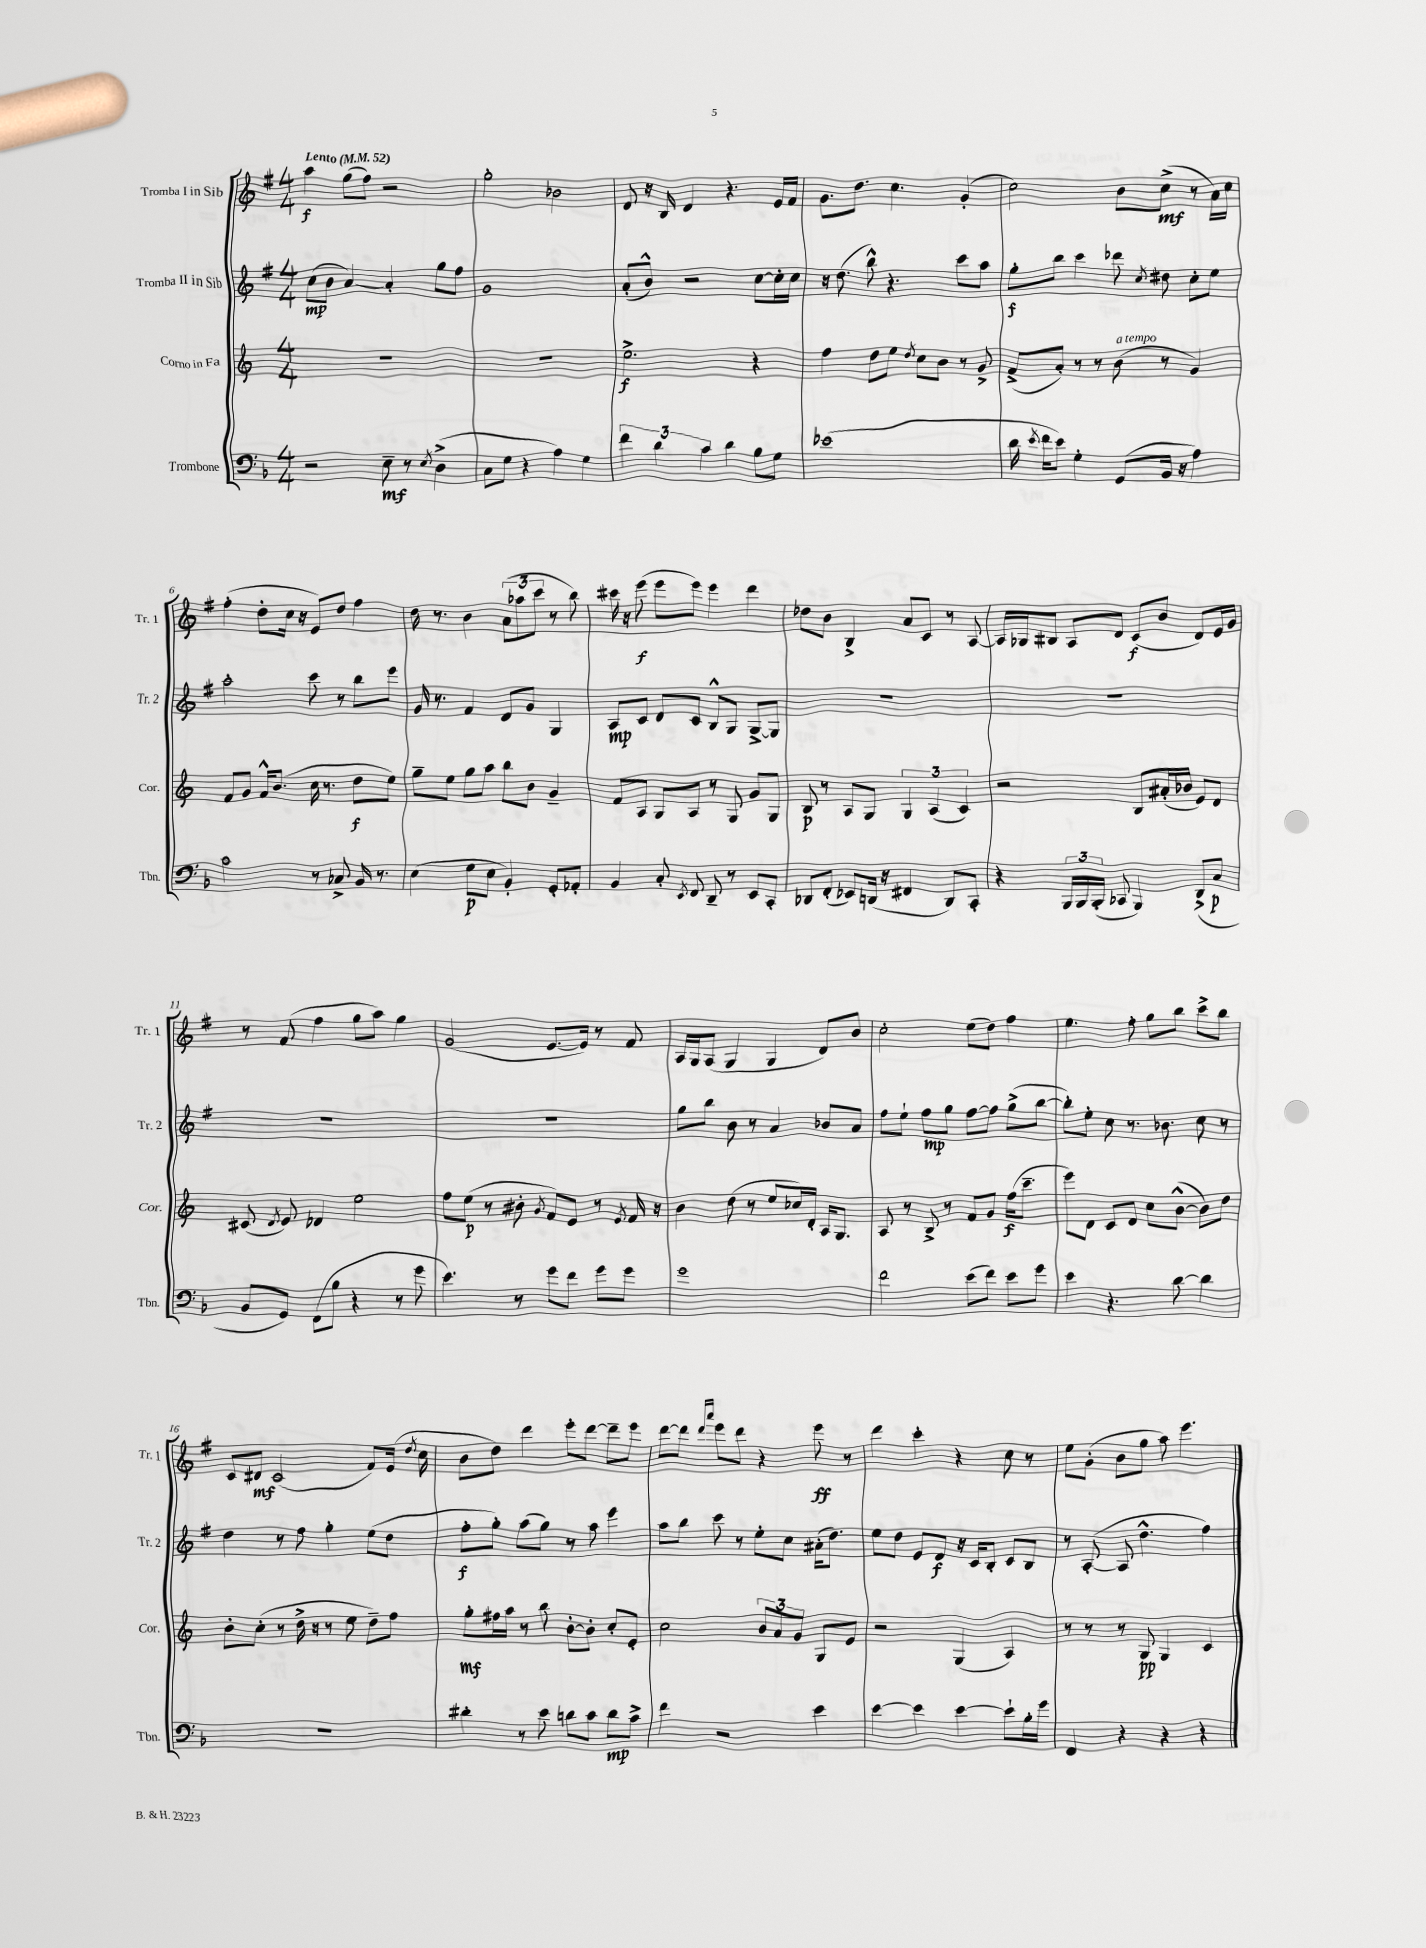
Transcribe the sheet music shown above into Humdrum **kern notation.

**kern	**kern	**kern	**kern
*staff4	*staff3	*staff2	*staff1
*clefF4	*clefG2	*clefG2	*clefG2
*k[b-]	*k[]	*k[f#]	*k[f#]
*M4/4	*M4/4	*M4/4	*M4/4
*MM52	*MM52	*MM52	*MM52
2r	1r	(8cc	4aa
.	.	8b	.
.	.	[4a)	(8gg
.	.	.	8ff#)
8E~	.	4a']	2r
8r	.	.	.
8qE	.	.	.
(4D^	.	8gg	.
.	.	8ff#	.
=	=	=	=
8C	1r	1g	2gg'
8G	.	.	.
4r	.	.	.
4A)	.	.	2b-
4G	.	.	.
=	=	=	=
6f	2.ee^	(8a'	8d
.	.	8b^^)	16r
6d	.	.	.
.	.	.	16B
.	.	2r	4d
6c	.	.	.
4d	.	.	4.r
8B-	4r	[8cc	.
8G	.	16cc']	16e
.	.	16cc	16f#
=	=	=	=
(1e-	4ff	16r	8.g
.	.	(8.dd	.
.	.	.	8.dd
.	8dd	8bb^^)	.
.	8ee	4.r	4.cc
.	8qdd	.	.
.	8cc	.	.
.	8b	.	.
.	8r	8ccc	(4g'
.	8g^	8aa	.
=	=	=	=
16d	(8f^	8gg'	2cc)
8qe	.	.	.
16f	.	.	.
8e)	8a')	8bb	.
4G'	8r	4ccc	.
.	8r	.	.
(8GG	(8b	8ddd-	8b
.	.	8qcc	.
16BB-	8r	8dd#	(8cc^
16r	.	.	.
4A)	4g)	8cc'	8r
.	.	8ee	16a)
.	.	.	16cc
=	=	=	=
2c	8f	2aa'	(4ff#'
.	8g	.	.
.	16f^^	.	8dd'
.	(8.b	.	.
.	.	.	16cc
.	.	.	16r
8r	16cc	8ccc	8e)
.	8.r	.	.
8C-^	.	8r	8dd
16BB-	8dd	8bb	4ff#
8.r	.	.	.
.	8ee)	8eee	.
=	=	=	=
(4E	8gg~	16g	16dd
.	.	8.r	8.r
.	8ee	.	.
8G	8gg	4f#	4b
8E	8aa	.	.
4BB-')	8bb	8d	(12a
.	.	.	12aa-
.	8b	8g	.
.	.	.	12ccc
8GG'	4g~	4G	8r
8AA-'	.	.	8bb)
=	=	=	=
4BB-	8f	8A	16ccc#
.	.	.	16r
.	8A	8c	(8eee
8C'	8G	8d	8eee
8qEE	.	.	.
8FF	8A	8c	8eee)
8DD~	8r	8B^^	4eee
8r	8G	8G	.
8EE	8g	[8G^	4ddd
8CC'	8G	8G]	.
=	=	=	=
8DD-	8B	1r	8dd-
(8FF'	8r	.	8b
8EE-)	8A	.	4B^
(16DD	8G	.	.
16r	.	.	.
4FF#	6G	.	8a
.	.	.	8c
.	(6A	.	.
8DD)	.	.	8r
.	6c)	.	.
8CC'	.	.	[8A
=	=	=	=
4r	2r	1r	16A]
.	.	.	16G-
.	.	.	8B#
24BBB-	.	.	8A
24BBB-	.	.	.
(24BBB-'	.	.	.
8CC-	.	.	8d
4BBB-)	8B	.	(8c
.	(16a#'	.	8b
.	16b-	.	.
(8DD^	8e)	.	8d)
8C	8d	.	16e
.	.	.	16g
=	=	=	=
8BB-	(8c#	1r	8r
.	8qd	.	.
8GG)	8e)	.	(8f#
(8FF	4d-	.	4ff#
8B-	.	.	.
4r	2ee	.	8gg
.	.	.	8aa)
8r	.	.	4gg
8g	.	.	.
=	=	=	=
4.e)	8ff	1r	(2g
.	(8ee	.	.
.	8r	.	.
8r	8b#'	.	.
.	8qg	.	.
8g	8f)	.	[8.e
8f	8e	.	.
.	.	.	16e])
8g	8r	.	8r
.	8qe	.	.
8g	16f	.	8f#
.	16r	.	.
=	=	=	=
1g	4b	8gg	16A
.	.	.	16G
.	.	8bb	(8A
.	(8dd	8b	4G
.	8r	8r	.
.	8ee	4a	4G
.	16cc-)	.	.
.	16d'	.	.
.	16A	8b-	8d)
.	8.G	.	.
.	.	8a	8b
=	=	=	=
2f	8A	8ff#	2cc'
.	8r	8ee`	.
.	8B^	8ff#	.
.	8r	8gg	.
(8e	8f	[8ff#	(8ee
8f)	8g	8ff#]	8dd)
8e	(16ff	(8gg^	4ff#
.	8.ccc~	.	.
8g	.	[8bb	.
=	=	=	=
4e	8eee)	8bb'])	4.ee
.	8d	8ee'	.
4.r	8c	8cc	.
.	8d	8.r	8ff#'
.	8cc	.	8gg
.	.	8.b-	.
[8d	([8b^^	.	8bb
4d]	8b])	8cc	8ccc^
.	8dd	8r	8bb
=	=	=	=
1r	8b'	4dd	8c
.	(8cc'	.	8d#
.	8r	8r	(2c
.	16dd^	8ff#	.
.	16r	.	.
.	8r	4gg'	.
.	8ee	.	.
.	8dd~)	(8ee	8f#)
.	8ff	8dd	(16e
.	.	.	8qdd
.	.	.	16cc
=	=	=	=
4d#'	8gg'	8ff#'	8b
.	16ff#	8gg')	8dd)
.	16aa	.	.
8r	8r	(8aa	4ddd
8e	8bb	8gg)	.
8d	[8b'	8r	8eee'
8c	8b']	8aa	[8ddd
8d	8cc'	4eee	8ddd~]
8c^	8e'	.	8eee
=	=	=	=
4f	2cc	8aa	[8ddd
.	.	8bb	8ddd]
.	.	.	16qqddd
.	.	.	16qqaaa
2r	.	8ccc	8eee
.	.	8r	8ddd
.	12b	8ee'	4r
.	12a	.	.
.	.	8cc	.
.	12g	.	.
4e	8G	(16a#'	8eee
.	.	8.dd)	.
.	8e	.	8r
=	=	=	=
[4e	2r	8ee	4ddd
.	.	8dd	.
4e]	.	8e	4ccc'
.	.	8d	.
[4e	(4G	16r	4r
.	.	16c	.
.	.	8B'	.
8e`]	4A)	8c	8cc
16B-'	.	8B	8r
16g	.	.	.
=	=	=	=
4FF	8r	8r	8ee
.	8r	([8A'	(8g'
4r	8r	8A]	8b
.	8G	4.dd^^	8gg
4r	4G	.	8aa)
.	.	.	4.eee
4r	4c	4ff#)	.
==	==	==	==
*-	*-	*-	*-
